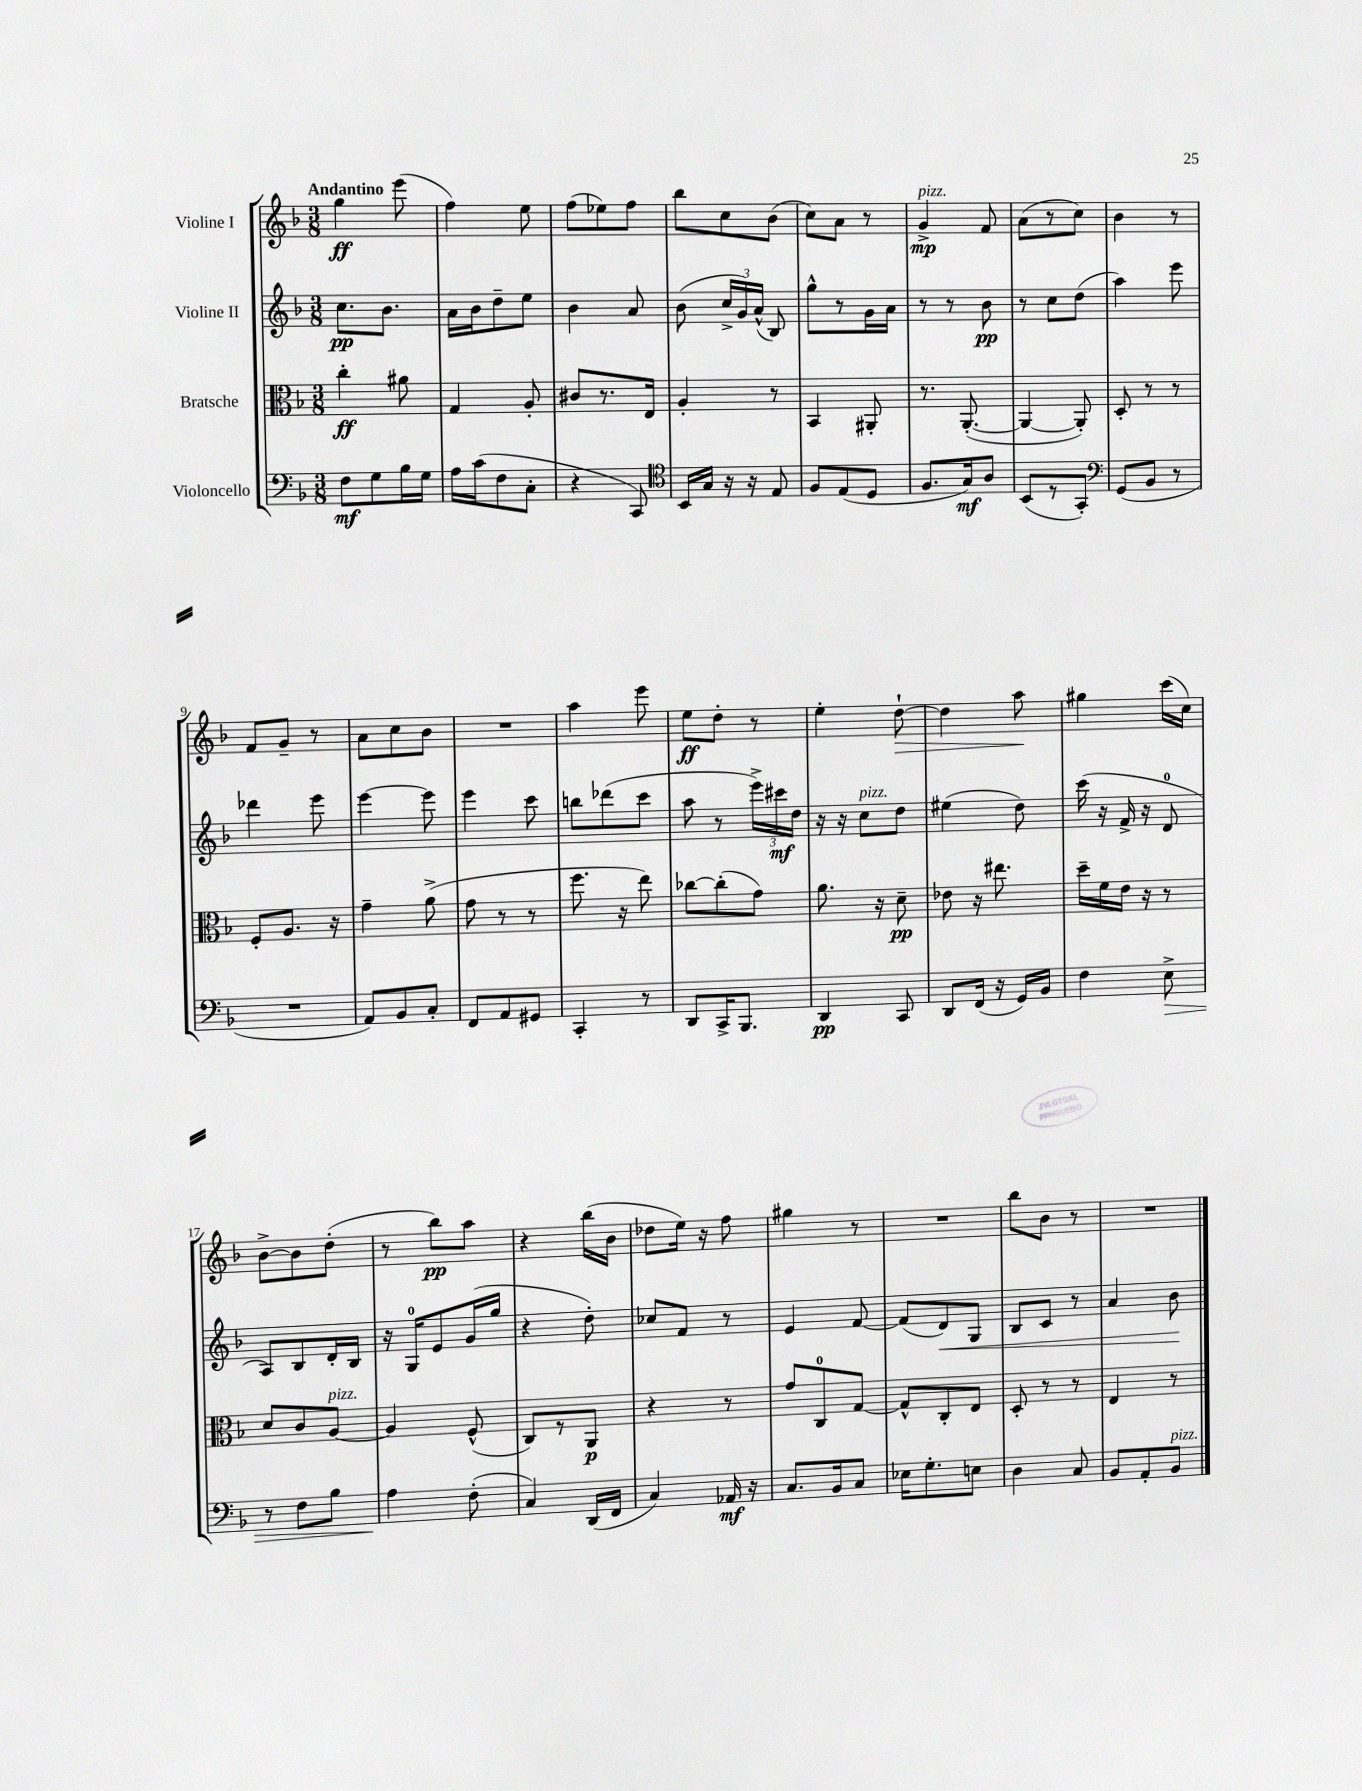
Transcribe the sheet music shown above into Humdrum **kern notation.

**kern	**kern	**kern	**kern
*staff4	*staff3	*staff2	*staff1
*clefF4	*clefC3	*clefG2	*clefG2
*k[b-]	*k[b-]	*k[b-]	*k[b-]
*M3/8	*M3/8	*M3/8	*M3/8
8F	4cc'	8.cc	4gg
8G	.	.	.
.	.	8.b-	.
16B-	8a#	.	(8eee
16G	.	.	.
=	=	=	=
16A	4G	16a	4ff)
(16c	.	16b-	.
8F	.	8dd~	.
8C'	8A'	8ee	8ee
=	=	=	=
4r	8c#	4b-	(8ff
.	8.r	.	8ee-)
8CC)	.	8a	8ff
.	16E	.	.
=	=	=	=
*clefC4	*	*	*
16BB-	4A'	(8b-	8bb-
16G	.	.	.
16r	.	24cc^	8cc
.	.	24g)	.
16r	.	.	.
.	.	(24a^^	.
8E	8r	8B-)	(8b-
=	=	=	=
8F	4BB-	8gg^^	8cc)
(8E	.	8r	8a
8D	8AA#'	16g	8r
.	.	16a	.
=	=	=	=
8.F	8.r	8r	4g^
.	.	8r	.
16G)	([8.AA'	.	.
8A	.	8b-	8f
=	=	=	=
(8BB-	4AA_	8r	(8a
8r	.	8cc	8r
8GG')	8AA'])	(8dd	8cc)
=	=	=	=
*clefF4	*	*	*
(8GG	8D'	4aa)	4b-
8BB-	8r	.	.
8r	8r	8eee	8r
=	=	=	=
4.r	8F'	4ddd-	8f
.	8.A	.	8g~
.	.	8eee	8r
.	16r	.	.
=	=	=	=
8AA)	4g~	[4eee	8a
8BB-	.	.	8cc
8C'	(8a^	8eee]	8b-
=	=	=	=
8FF	8g	4eee	4.r
8AA	8r	.	.
8GG#	8r	8ccc	.
=	=	=	=
4CC'	8.ff	8bb	4aa
.	.	(8ddd-	.
.	16r	.	.
8r	8ee)	8ccc	8eee
=	=	=	=
8DD	[8cc-	8aa	8ee
16CC^	(8cc-']	8r	8dd'
8.BBB-	.	.	.
.	8g)	24eee^)	8r
.	.	24ccc#	.
.	.	24dd	.
=	=	=	=
4DD	8.a	16r	4ee'
.	.	16r	.
.	.	8cc	.
.	16r	.	.
8CC	8d~	8dd	[8dd`
=	=	=	=
8DD	8e-	(4ee#	4dd]
(16FF	16r	.	.
16r	8.ee#	.	.
16GG)	.	8dd)	8aa
16BB-	.	.	.
=	=	=	=
4F	16dd~	(16ccc	4gg#
.	16f	16r	.
.	16e	16f^	.
.	16r	16r	.
8E^	8r	8d	(16ccc
.	.	.	16cc)
=	=	=	=
8r	8d	8A)	[8b-^
8F	8c	8B-	8b-]
8B-	[8A	16d'	(8dd'
.	.	16B-	.
=	=	=	=
4A	4A]	16r	8r
.	.	16G	.
.	.	8e	8bb-)
(8F'	(8F^^	(16g	8aa
.	.	16gg	.
=	=	=	=
4C)	8C)	4r	4r
.	8r	.	.
(16DD	8AA	8dd')	(16bb-
16FF	.	.	16b-
=	=	=	=
4C)	4r	8cc-	8dd-
.	.	8f	16ee)
.	.	.	16r
16AA-	8r	8r	8ff
16r	.	.	.
=	=	=	=
8.C	8g	4e	4gg#
.	8C	.	.
16BB-	.	.	.
8C	[8G	[8f	8r
=	=	=	=
16E-	8G^^]	(8f]	4.r
8.G'	.	.	.
.	8C'	8d)	.
8E	8E	8G	.
=	=	=	=
4D	8D'	8B-	8bb-
.	8r	8c	8b-
8C	8r	8r	8r
=	=	=	=
8BB-	4E	4a	4.r
8AA'	.	.	.
8BB-	8r	8b-	.
==	==	==	==
*-	*-	*-	*-
